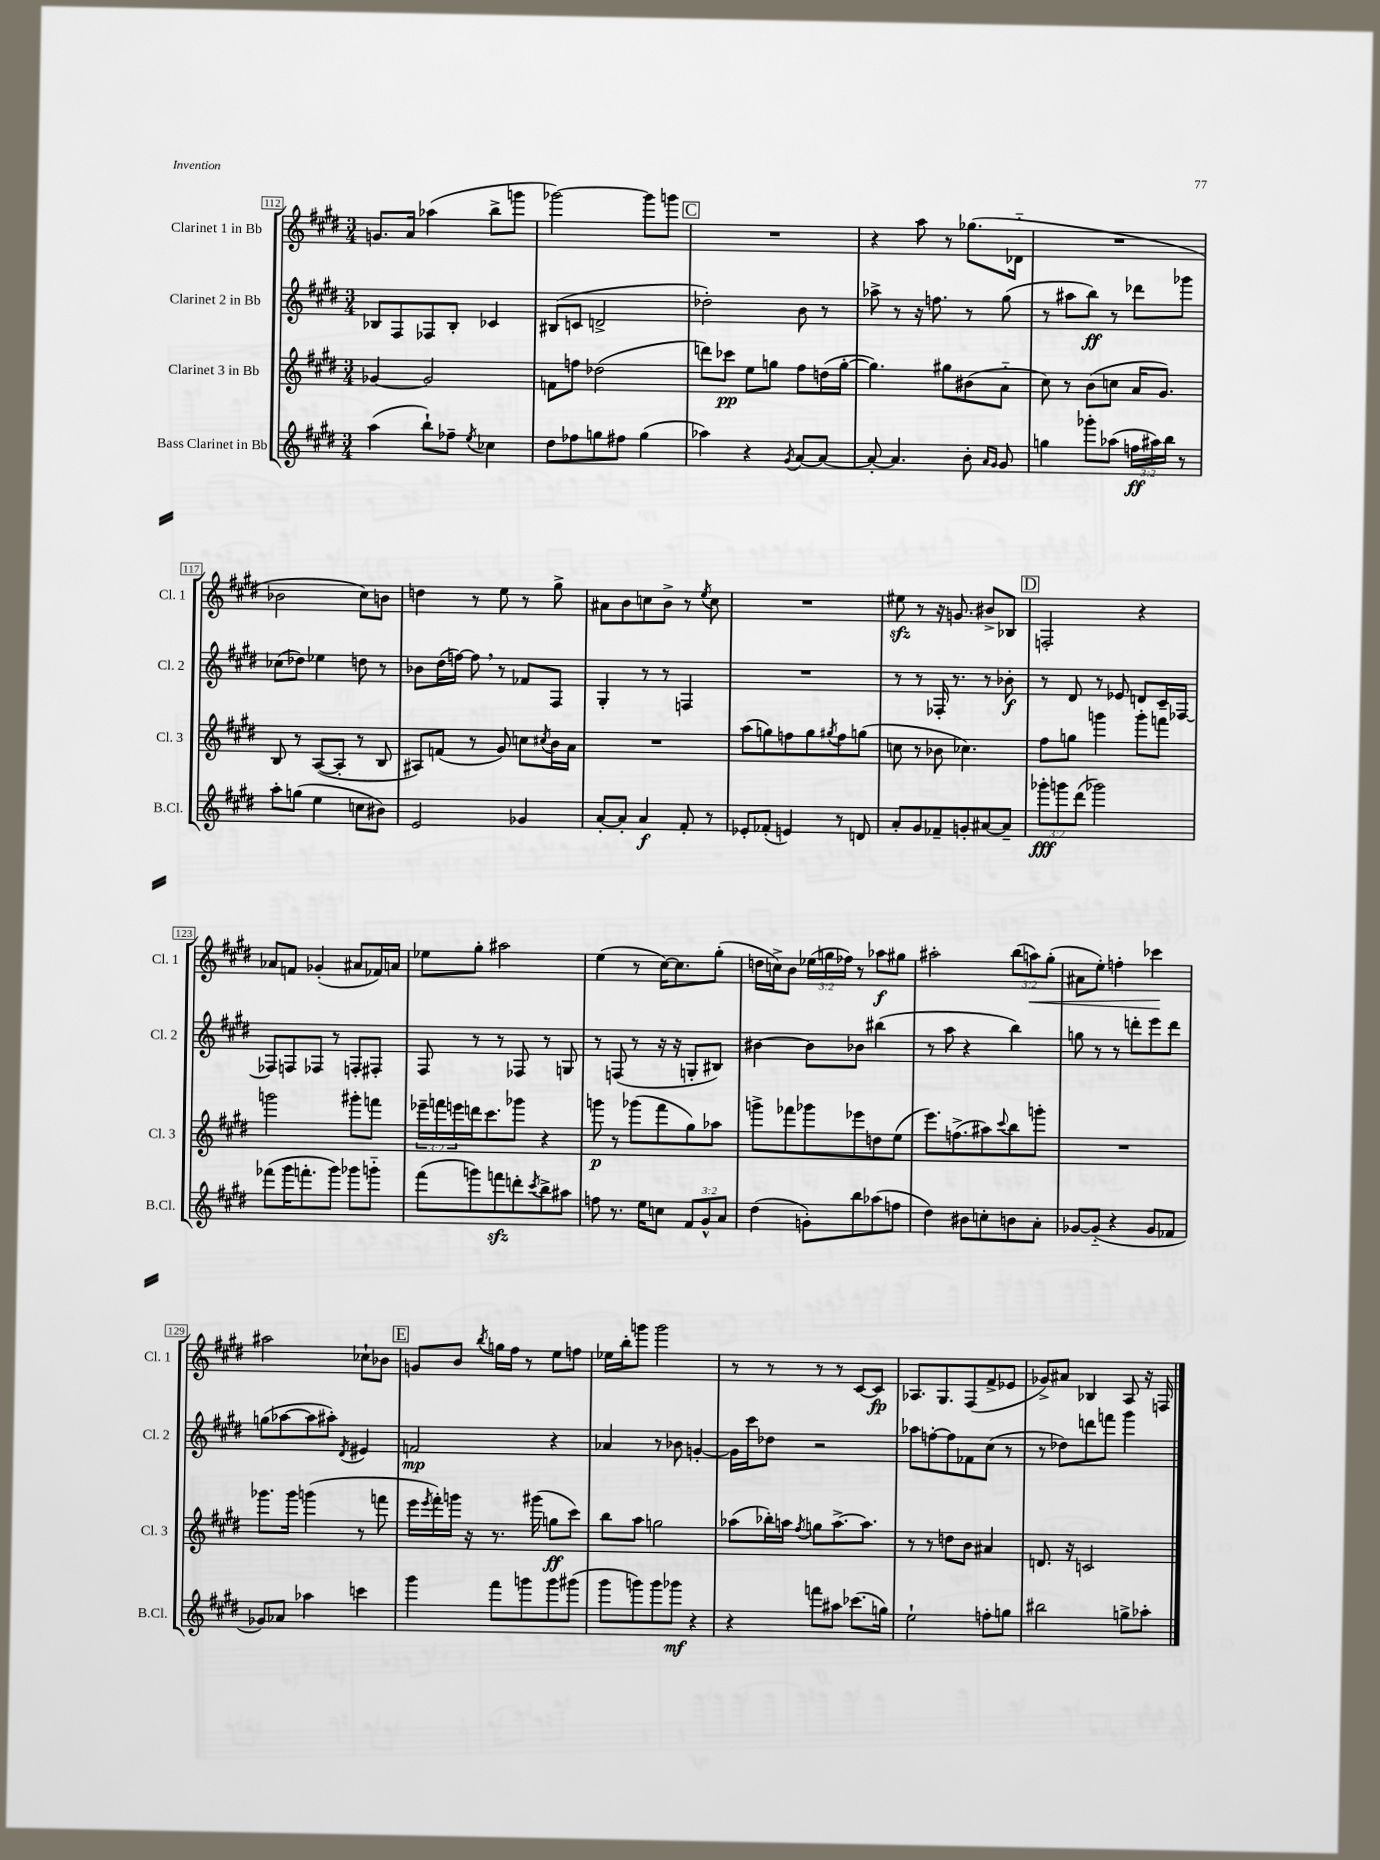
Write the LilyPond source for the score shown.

<<
\new StaffGroup <<
\new Staff = "s0" \with { instrumentName = "Clarinet 1 in Bb" shortInstrumentName = "Cl. 1" } {
    \clef treble \key e \major \numericTimeSignature \time 3/4 \override Staff.TupletNumber.text = #tuplet-number::calc-fraction-text
    g'8. a'16 aes''4( b''8-> g'''8 |
    ges'''2~) ges'''8 g'''8 |
    \mark \markup { \box "C" } R2. |
    r4 a''8 r8 ges''8.( des'16-_ |
    R2. |
    bes'2 cis''8) b'8 |
    d''4 r8 e''8 r8 gis''8-> |
    ais'8 b'8 c''8 b'8-> r8 \acciaccatura { e''8 } c''8 |
    R2. |
    eis''8\sfz r8 r16 g'8. bis'8-> bes8 |
    \mark \markup { \box "D" } f2-. r4 |
    aes'8 f'8 ges'4-.( ais'8 fes'16) a'16 |
    ees''8 gis''8-. ais''2 |
    e''4( r8 cis''16~) cis''8. gis''8-.( |
    d''16 c''16->) b'8 \tuplet 3/2 { ees''16( g''16 fes''16) } r8 aes''8\f gis''8 |
    ais''2-. \tuplet 3/2 { b''8( a''8\<) gis''8-.( } |
    ais'8 e''8-.) f''4-. ces'''4\! |
    ais''2 ces''8-! bes'8 |
    \mark \markup { \box "E" } g'8 b'8 \acciaccatura { b''8 } g''16 fis''16 r8 e''8 f''8 |
    ees''16 b''16-. g'''8 g'''2 |
    r8 r8 r8 r8 cis'8~ cis'8\fp |
    aes8. gis8. fis8( fis'8-> ees'8 |
    ges'8->) ais'8 bes4 a8 r16 f16 \bar "|." |
}
\new Staff = "s1" \with { instrumentName = "Clarinet 2 in Bb" shortInstrumentName = "Cl. 2" } {
    \clef treble \key e \major \numericTimeSignature \time 3/4
    bes8 fis8 fes8 bes8-. ces'4 |
    bis8( c'8 d'2-> |
    \mark \markup { \box "C" } des''2-.) b'8 r8 |
    aes''8-> r8 r16 f''8. r8 gis''8( |
    r8 ais''8 b''8\ff) r8 des'''8 ges'''8 |
    ces''8( des''8) ees''4 d''8 r8 |
    bes'8 dis''16( f''16~) f''8 \breathe r8 fes'8 fis8 |
    gis4-. r8 r8 f4 |
    R2. |
    r8 r8 fes16-. r8. r8 bes'8-.\f |
    \mark \markup { \box "D" } r8 dis'8 r8 ees'8 d'8 cis'16-- fes16~ |
    fes8 f8 fes8 r8 f8-. fis8-. |
    fis8 r8 r8 fes8 r8 g8 |
    r8 f8( r8 r16 r16 g8-. bis8) |
    bis'4~ bis'8 bes'8 bis''4( |
    r8 a''8 r4 b''4) |
    g''8 r8 r8 d'''8-. e'''8 d'''8 |
    g''8( aes''8~ aes''8 ais''8-.) \acciaccatura { dis'8 } eis'4 |
    \mark \markup { \box "E" } f'2\mp r4 |
    aes'4 r8 bes'8 g'4~-. |
    g'16 cis'''16 des''8 r2 |
    aes''8 f''8~-. f''8 fes'8 cis''8( r8 |
    r8 des''8) d'''8 f'''8 gis'''4 \bar "|." |
}
\new Staff = "s2" \with { instrumentName = "Clarinet 3 in Bb" shortInstrumentName = "Cl. 3" } {
    \clef treble \key e \major \numericTimeSignature \time 3/4 \override Staff.TupletNumber.text = #tuplet-number::calc-fraction-text
    ges'4~ ges'2 |
    f'8 f''8 des''2( |
    \mark \markup { \box "C" } d'''8) ces'''8\pp e''8 g''8 fis''8 d''16( g''16~-. |
    g''4.) gis''8 bis'8( a'8-_ |
    cis''8) r8 b'8( c''8 a'16 gis'8.) |
    b8 r8 a8~( a8-. r8 b8 |
    ais8) f'8( r8 gis'8) c''8 \acciaccatura { cis''8 } b'16 a'16 |
    R2. |
    a''8( g''8) f''8 g''8 \acciaccatura { gis''8 } f''8 g''8( |
    c''8 r8 bes'8 ces''4.) |
    \mark \markup { \box "D" } fis''8 g''8 g'''4 g'''8-. f'''8 |
    g'''2 gis'''8-. f'''8 |
    \tuplet 3/2 { ees'''16-- f'''16 e'''16 } d'''16 cis'''8. ges'''8 r4 |
    g'''8\p r8 ges'''8( fis'''8 gis''8) aes''8 |
    g'''8-> fes'''8 ges'''8 ees'''8 d''8 e''8( |
    e'''8.) f''8.->( ais''8) \appoggiatura { cis'''8 } b''8 g'''8-. |
    R2. |
    ges'''8. ges'''16 g'''4( r8 f'''8 |
    \mark \markup { \box "E" } e'''16 \acciaccatura { e'''8 } fis'''16-.) g'''16 r16 r8. gis'''16( g''8\ff cis'''8) |
    b''8 a''8 g''2 |
    aes''8( bes''16-.) a''16 \acciaccatura { fis''8 } g''8 a''8.~-> a''8. |
    r8 r8 d''8 b'8 ais'4 |
    d'8. r16 c'2 \bar "|." |
}
\new Staff = "s3" \with { instrumentName = "Bass Clarinet in Bb" shortInstrumentName = "B.Cl." } {
    \clef treble \key e \major \numericTimeSignature \time 3/4 \override Staff.TupletNumber.text = #tuplet-number::calc-fraction-text
    a''4( b''8-!) fes''8-- \acciaccatura { e''8 } ces''4 |
    dis''8 fes''8 g''8 fis''8 g''4( |
    \mark \markup { \box "C" } aes''4) r4 \acciaccatura { gis'8 } a'8~ a'8~ |
    a'8~-. a'4. b'8-. \grace { a'16 gis'16 } gis'8 |
    g''4 ges'''8-. aes''8( \tuplet 3/2 { f''16\ff ais''16) b''16 } r8 |
    a''8-. g''8( e''4 c''8 bis'8) |
    e'2 ges'4 |
    a'8~-. a'8-. a'4\f fis'8-. r8 |
    ees'8-. fes'8-.( e'4) r8 d'8 |
    a'8-. gis'8 fes'8-- g'8-. ais'8~ ais'8-- |
    \mark \markup { \box "D" } \tuplet 3/2 { ges'''8-.\fff g'''8 dis'''8( } ges'''2) |
    fes'''8( gis'''16 f'''8.-. gis'''8) ges'''8 g'''8-_ |
    fis'''8( g'''8) f'''8\sfz d'''8-. \acciaccatura { cis'''8 } b''8-> ais''8 |
    f''8 r8. e''16 c''8 \tuplet 3/2 { fis'8 gis'8-^ a'8 } |
    dis''4( g'8-.) b''8 aes''8( f''8 |
    dis''4) bis'8 c''8-. b'8 a'8-. |
    ges'8~ ges'8-_( r4 ges'8 fes'8 |
    ges'8) aes'8 aes''4 c'''4 |
    \mark \markup { \box "E" } gis'''4 fis'''8 g'''8 g'''8 gis'''8( |
    gis'''8 g'''8) g'''8 ges'''8\mf r4 |
    r4 f'''8 ais''8 ces'''8.( g''16) |
    e''2-! f''8-. g''8 |
    bis''2 g''8-> aes''8-. \bar "|." |
}
>>
>>
\layout { \context { \Score currentBarNumber = #112 \override BarNumber.stencil = #(make-stencil-boxer 0.1 0.3 ly:text-interface::print) } }
